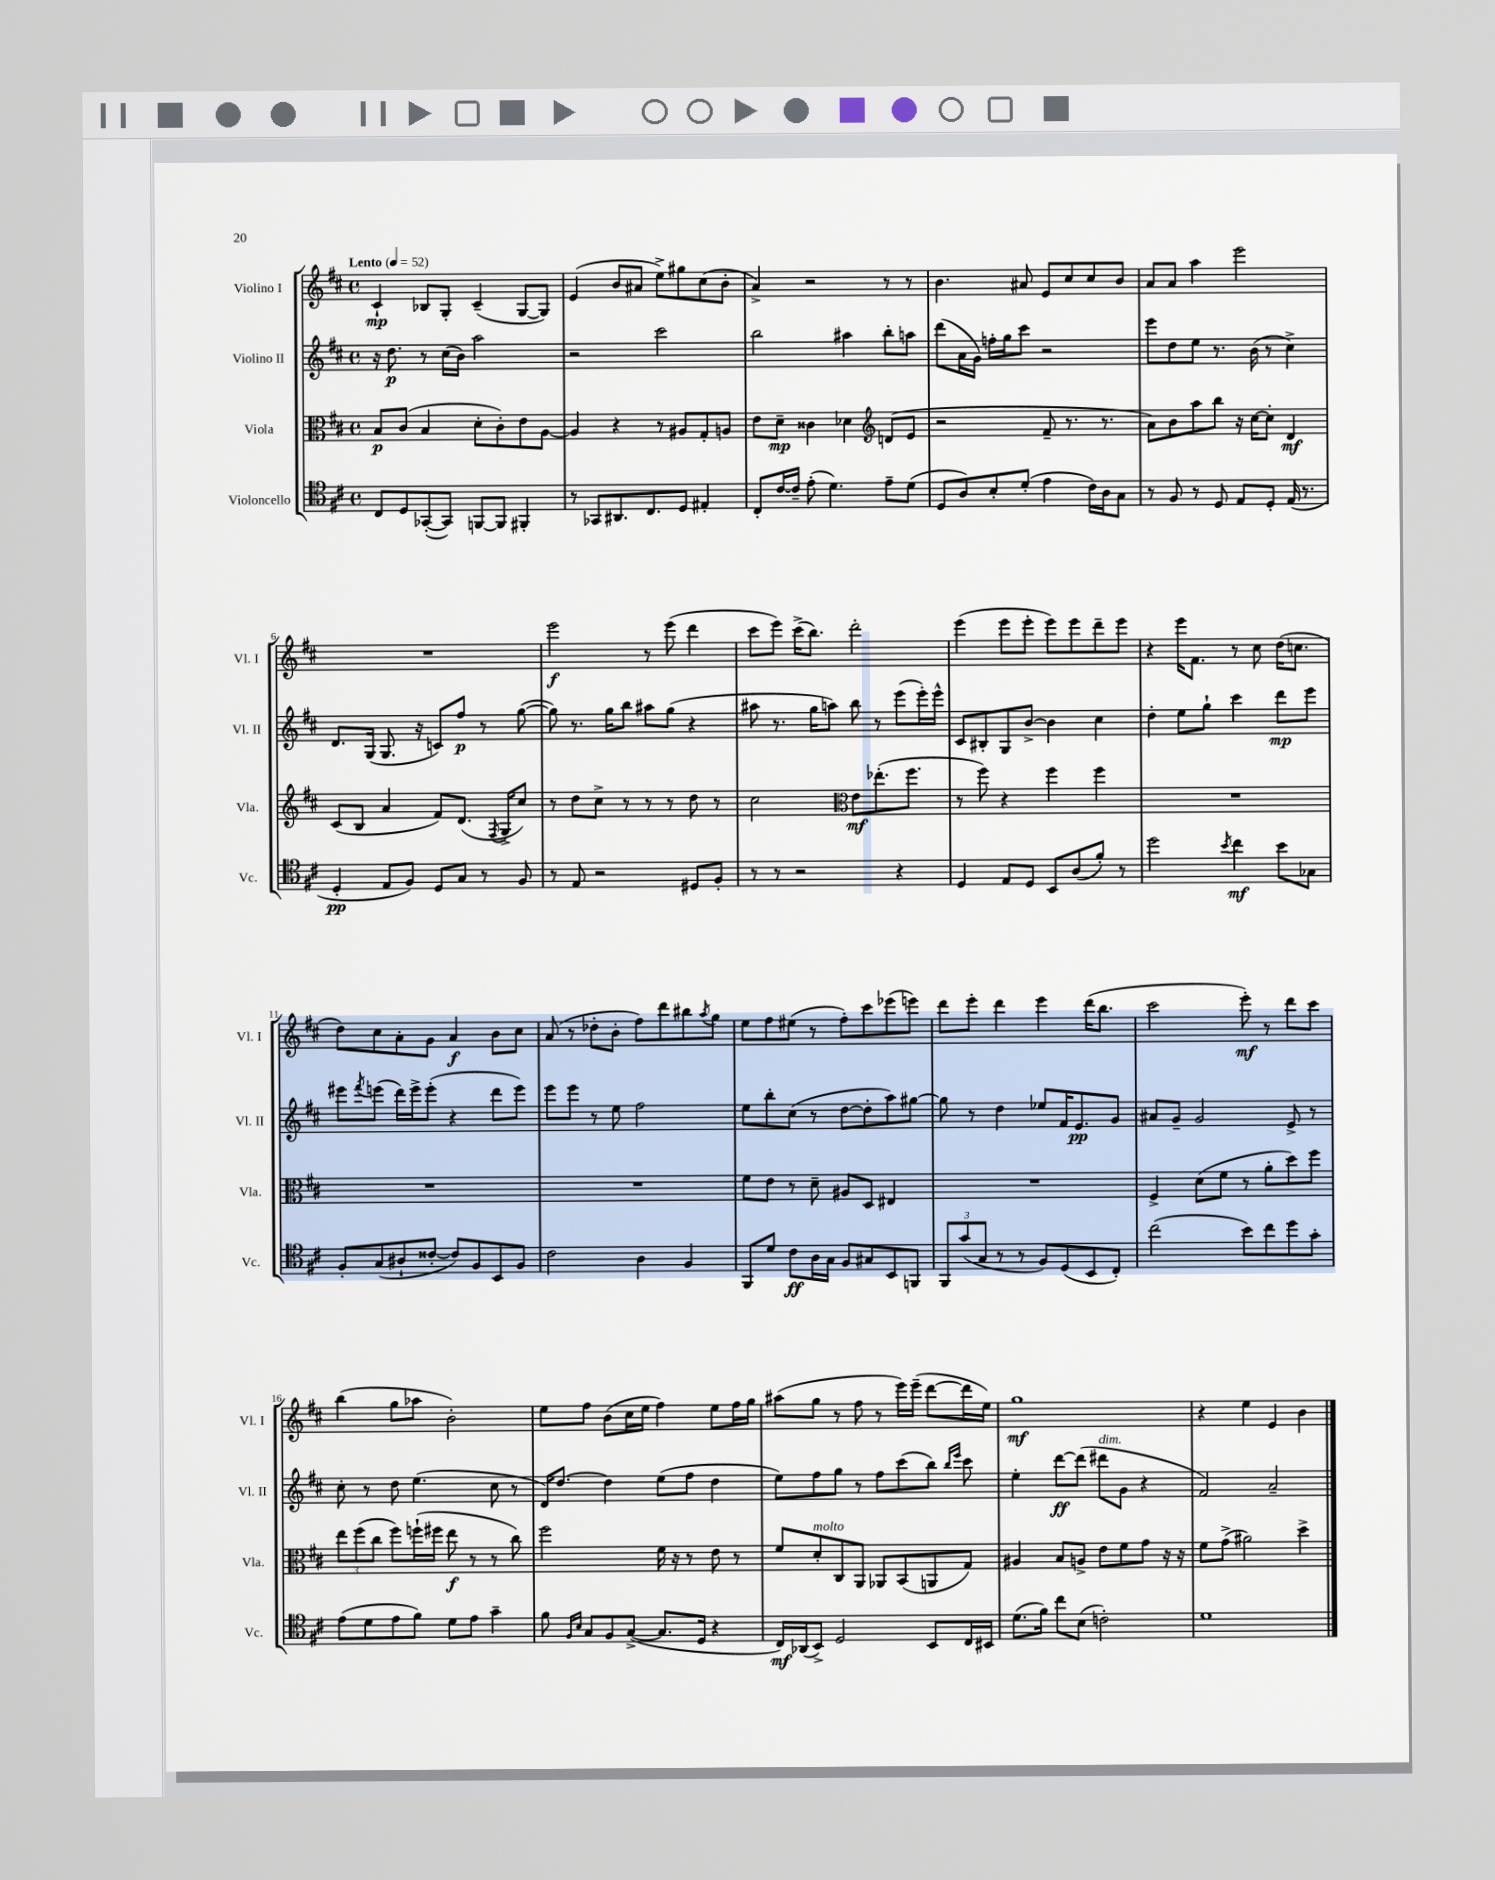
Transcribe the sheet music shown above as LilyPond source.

<<
\new StaffGroup <<
\new Staff = "s0" \with { instrumentName = "Violino I" shortInstrumentName = "Vl. I" } {
    \clef treble \key d \major \defaultTimeSignature \time 4/4 \tempo "Lento" 4 = 52
    cis'4-!\mp bes8 g8-. cis'4--( g8~ g8) |
    e'4( b'8 ais'8 e''8->) gis''8 cis''8( b'8-. |
    a'4->) r2 r8 r8 |
    b'4. ais'8 e'8 cis''8 cis''8 b'8 |
    a'8 a'8 a''4 e'''2 |
    R1 |
    e'''2\f r8 e'''8( d'''4 |
    cis'''8 e'''8) cis'''16->( b''8.) d'''2-. |
    e'''4( e'''8 e'''8-. e'''8) e'''8 d'''8-- e'''8 |
    r4 e'''16 fis'8. r8 cis''8 d''16( c''8. |
    d''8) cis''8 a'8-. g'8 a'4\f b'8 cis''8 |
    a'8( r8 des''8-. b'8-. fis''8) d'''8 bis''8 \acciaccatura { a''8 } g''8 |
    e''8 fis''8 eis''8( r8 fis''8-.) cis'''8 ees'''8( e'''8) |
    d'''8 e'''8-. d'''4 e'''4 d'''16( b''8. |
    cis'''2 e'''8-.\mf) r8 d'''8 cis'''8 |
    b''4( g''8 aes''8 b'2-.) |
    e''8 fis''8 b'8( cis''16 e''16 fis''4) e''8 fis''16 g''16 |
    ais''8( g''8 r8 fis''8 r8 e'''16) e'''16--( d'''8~ d'''16 e''16) |
    g''1\mf |
    r4 e''4 e'4 b'4 \bar "|." |
}
\new Staff = "s1" \with { instrumentName = "Violino II" shortInstrumentName = "Vl. II" } {
    \clef treble \key d \major \defaultTimeSignature \time 4/4
    r16 d''8.\p r8 cis''16( b'16) a''2 |
    r2 cis'''2 |
    b''2 ais''4 b''8-. a''8 |
    d'''8( a'16 g'16) f''16-. g''16 cis'''8 r2 |
    e'''8 d''8 e''8 r8. b'16( r8 cis''4->) |
    d'8. g16( g8. r16 c'8) fis''8\p r8 g''8~( |
    g''8) r8. g''16 b''8 ais''8 g''8( r4 |
    ais''8 r8. g''16 a''8) b''8 r8 e'''8( e'''16-.) e'''16-^ |
    cis'8 bis8-. g8 b'8~-> b'4 cis''4 |
    d''4-. e''8 g''8-! cis'''4 d'''8\mp e'''8 |
    eis'''8 \acciaccatura { fis'''8 } e'''8( d'''16) e'''16-> e'''8-.( r4 d'''8 e'''8) |
    e'''8 e'''8 r8 e''8 fis''2 |
    e''8 b''8-. cis''8( r8 d''8~ d''8-. a''8) gis''8~ |
    gis''8 r8 d''4 ees''8 fis'16 e'8.\pp g'8 |
    ais'8 g'8-- g'2 e'8-> r8 |
    cis''8-. r8 d''8 e''4.( cis''8 r8 |
    d'16) d''8.~ d''4 e''8( fis''8 d''4 |
    e''8) fis''8 g''8 r8 fis''8 cis'''8( b''8) \grace { b''16 e'''16 } cis'''8 |
    e''4-. d'''8~\ff d'''8( dis'''8^\markup { \italic "dim." } g'8 r4 |
    fis'2) a'2-- \bar "|." |
}
\new Staff = "s2" \with { instrumentName = "Viola" shortInstrumentName = "Vla." } {
    \clef alto \key d \major \defaultTimeSignature \time 4/4
    b8\p cis'8( b4 d'8-. cis'8-.) e'8 a8~ |
    a4 r4 r8 ais8 g8-. a8 |
    e'8 d'8--\mp cisis'4 des'4 \clef treble d'8( e'8 |
    r2 fis'8-- r8. r8. |
    a'8) b'8 a''8 b''8 r16 cis''16~ cis''8-. d'4\mf |
    cis'8( b8 a'4 fis'8) d'8.( \acciaccatura { fis8 } g16-> cis''8) |
    r8 d''8 cis''8-> r8 r8 r8 d''8 r8 |
    cis''2 \clef alto e'8\mf ees''8.-.( fis''8. |
    r8 fis''8) r4 fis''4 fis''4 |
    R1 |
    R1 |
    R1 |
    fis'8 e'8 r8 d'8-- ais8 d8 eis4 |
    R1 |
    fis4-> d'8( fis'8 r8 a'8-. d''8) fis''8 |
    \tuplet 3/2 { e''8 fis''8( cis''8 } fis''8) f''16-!( fis''16 e''8\f r8 r8 cis''8) |
    fis''2 fis'16 r16 r8 e'8 r8 |
    fis'8 d'8-.^\markup { \italic "molto" } cis8 a,8 aes,8 b,8( a,8 g8) |
    ais4 b8 a8-> e'8 fis'8 g'8 r16 r16 |
    fis'8 g'8->( ais'2) d''4-> \bar "|." |
}
\new Staff = "s3" \with { instrumentName = "Violoncello" shortInstrumentName = "Vc." } {
    \clef tenor \key d \major \defaultTimeSignature \time 4/4
    cis8 d8 ges,8~-.( ges,8) f,8~ f,8 fis,4-. |
    r8 ges,8 ais,8. cis8. d8 eis4-. |
    cis8-. cis'16~ cis'16-- e'8-.( d'4.) e'8-- d'8( |
    d8 a8) b8-. d'8-.( e'4 cis'16) a16 g8 |
    r8 fis8 r8 d8 e8 d8-. e16( r8. |
    d4-.\pp e8 fis8) d8 g8 r8 fis8 |
    r8 e8 r2 dis8 fis8-. |
    r8 r8 r2 r4 |
    d4 e8 d8 b,8 a8( fis'8-.) r8 |
    d''2 \acciaccatura { b'8 } cis''4\mf b'8 ges8 |
    fis8-. g8( ais8-! cisis'8~-. cisis'8) fis8 b,8 fis8 |
    cis'2 a4 fis4 |
    fis,8 d'8 cis'8\ff a16 g16 fis8 gis8 b,8 f,8 |
    \tuplet 3/2 { fis,8 g'8( g8 } r8 r8 fis8) d8( b,8 cis8-.) |
    cis''2( b'8) cis''8 d''8 g'8-. |
    e'8( d'8 e'8 fis'8) d'8 e'8 g'4-- |
    fis'8 \grace { fis16 b16 } g8 fis8 g8~->( g8. d16 r4 |
    cis16\mf) aes,16( b,8->) d2 b,8 cis16 bis,16 |
    d'8.( fis'16) cis''8 b8( c'2-.) |
    d'1 \bar "|." |
}
>>
>>
